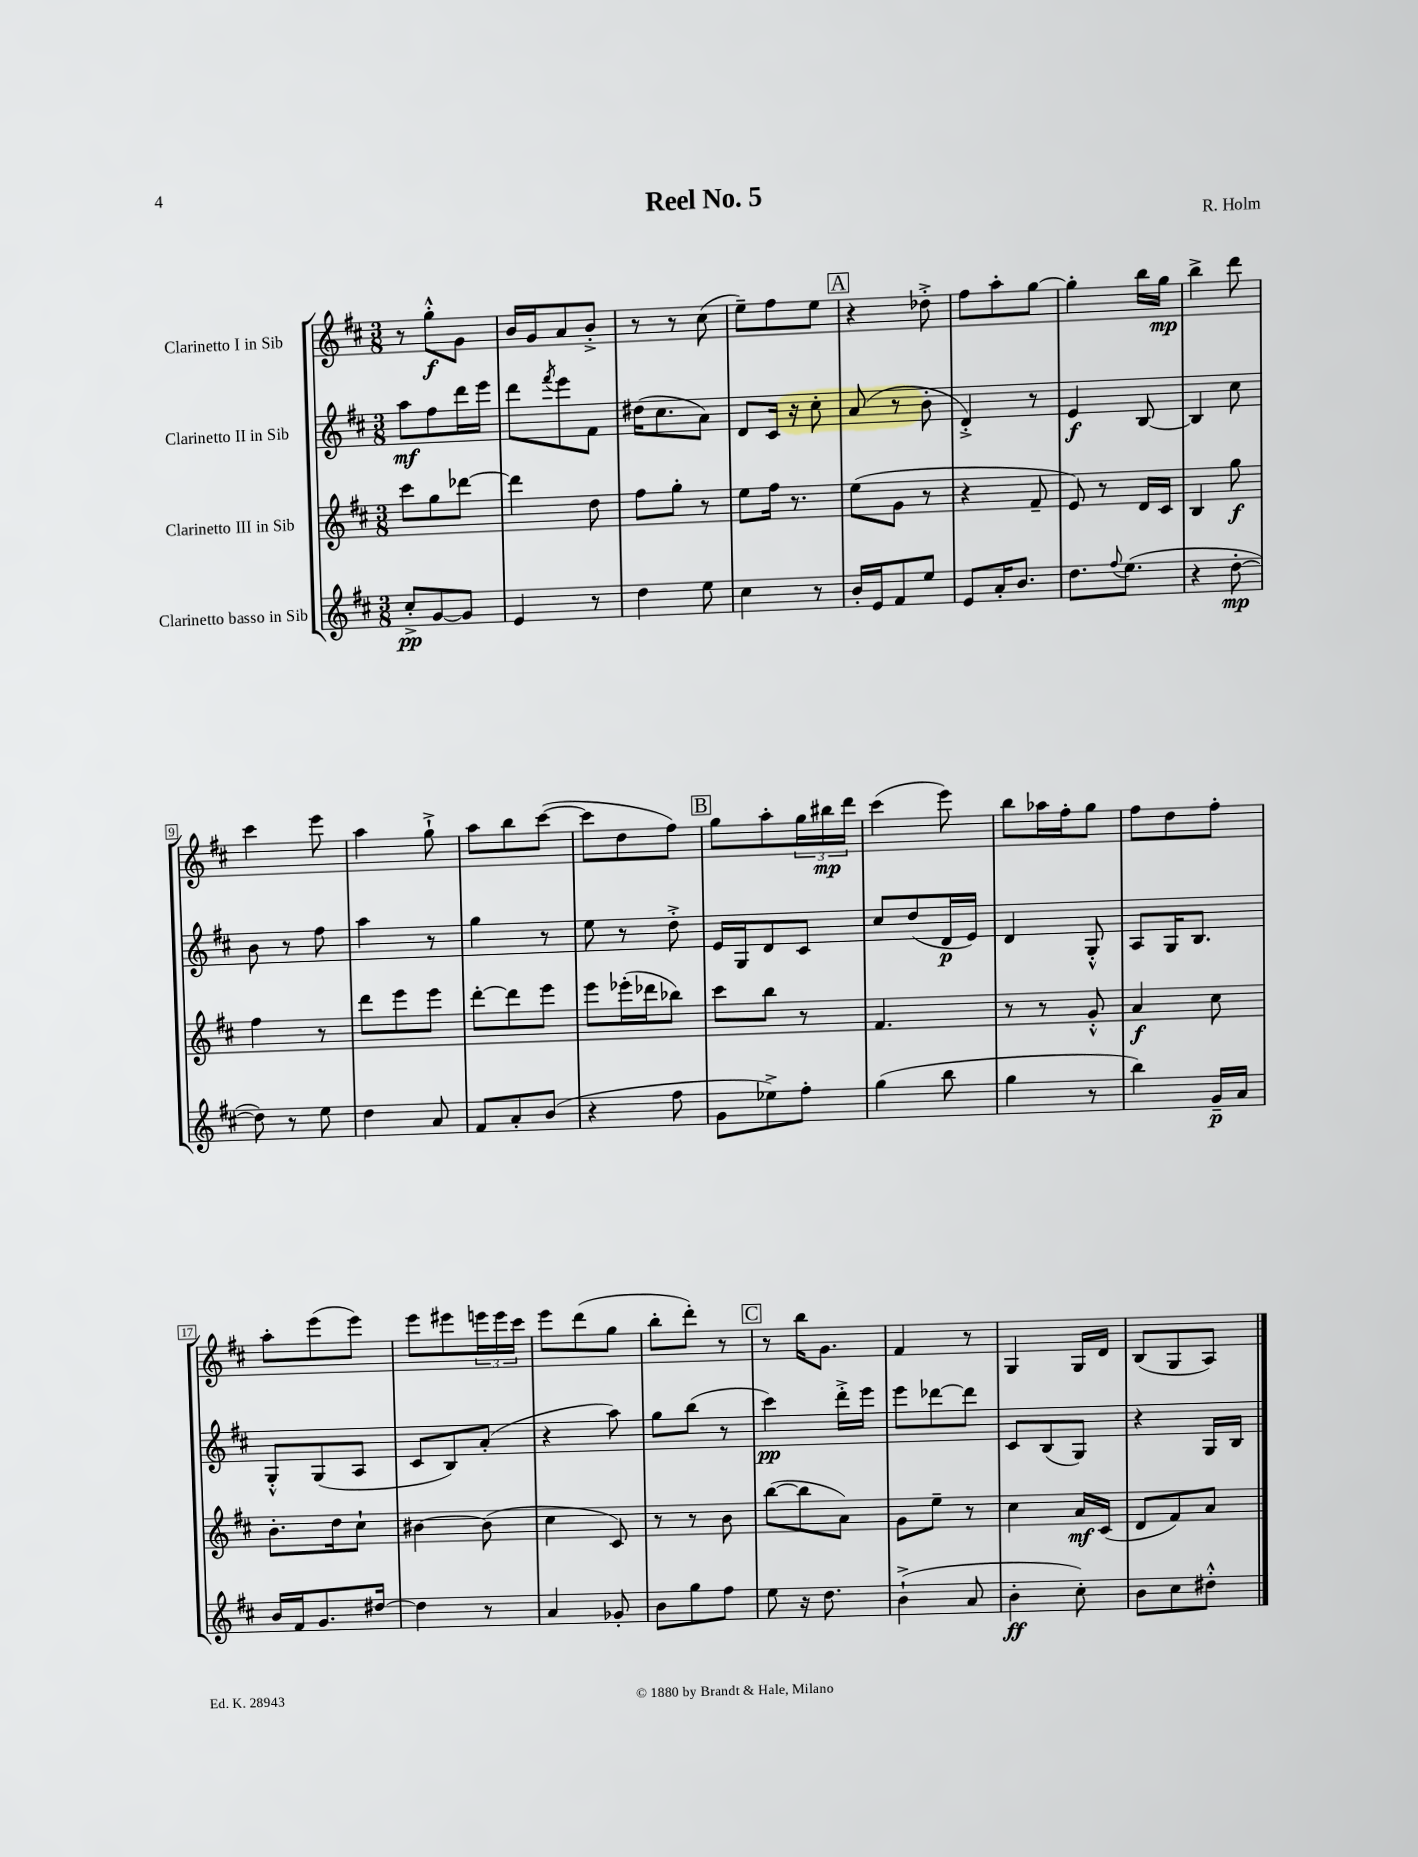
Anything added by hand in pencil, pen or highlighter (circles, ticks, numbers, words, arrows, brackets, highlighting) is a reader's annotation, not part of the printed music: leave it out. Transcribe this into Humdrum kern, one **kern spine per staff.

**kern	**kern	**kern	**kern
*staff4	*staff3	*staff2	*staff1
*clefG2	*clefG2	*clefG2	*clefG2
*k[f#c#]	*k[f#c#]	*k[f#c#]	*k[f#c#]
*M3/8	*M3/8	*M3/8	*M3/8
8cc#'^/L	8ccc#\L	8aa\L	8r
[8g/	8gg\	8ff#\	8gg'^^\L
8g/]J	[8ddd-\J	16ddd\L	8g\J
.	.	16eee\JJ	.
=	=	=	=
4e/	4ddd-\]	8ddd\L	16b/LL
.	.	.	16g/J
.	.	8qfff#/	.
.	.	8eee\	8a/
8r	8dd\	8f#\J	8b'^/J
=	=	=	=
4dd\	8ff#\L	(16dd#\LK	8r
.	.	8.cc#\	.
.	8gg'\J	.	8r
8ee\	8r	8a\J)	(8cc#\
=	=	=	=
4cc#\	8ee\L	8d/L	8ee~\L)
.	16ff#\Jk	16c#/Jk	8ff#\
.	8.r	16r	.
8r	.	8cc#'\	8ee\J
=	=	=	=
16b'/LL	(8ee\L	(8a/	4r
16e/J	.	.	.
8f#/	8g\J	8r	.
8ee/J	8r	8b'\	8dd-'^\
=	=	=	=
8e/L	4r	4d'^/)	8ff#\L
16a'/K	.	.	8aa'\
8.b/J	.	.	.
.	8f#~/	8r	[8gg\J
=	=	=	=
8.dd\L	8e/)	4e/	4gg'\]
.	8r	.	.
8qqff#/	.	.	.
(8.ee\J	.	.	.
.	16d/LL	[8B/	16bb\LL
.	16c#/JJ	.	16gg\JJ
=	=	=	=
4r	4B/	4B/]	4bb^\
[8dd'\	8gg\	8cc#\	8ddd\
=	=	=	=
8dd\])	4ff#\	8b\	4ccc#\
8r	.	8r	.
8ee\	8r	8ff#\	8eee\
=	=	=	=
4dd\	8ddd\L	4aa\	4aa\
.	8eee\	.	.
8a/	8eee\J	8r	8gg`^\
=	=	=	=
8f#/L	[8ddd'\L	4gg\	8aa\L
8a'/	8ddd\]	.	8bb\
(8b/J	8eee\J	8r	([8ccc#\J
=	=	=	=
4r	8eee\L	8ee\	8ccc#\]L
.	(16eee-'\L	8r	8dd\
.	16ddd-\J	.	.
8ff#\	8bb-\J)	8dd'^\	8ff#\J)
=	=	=	=
8g\L	8ccc#\L	16e/LL	8gg\L
.	.	16G/J	.
8ee-^\)	8bb\J	8d/	8aa'\
8ff#'\J	8r	8c#/J	24gg\L
.	.	.	24bb#\
.	.	.	24ddd\JJ
=	=	=	=
(4gg\	4.f#/	8cc#/L	(4ccc#\
.	.	(8dd/	.
8bb\	.	16d/L	8eee\)
.	.	16e/JJ)	.
=	=	=	=
4gg\	8r	4d/	8bb\L
.	8r	.	16aa-\L
.	.	.	16ff#'\J
8r	8g'^^/	8G'^^/	8gg\J
=	=	=	=
4bb\)	4a/	8A/L	8ff#\L
.	.	16G/K	8dd\
.	.	8.B/J	.
16g~/LL	8cc#\	.	8ff#'\J
16a/JJ	.	.	.
=	=	=	=
16b/LL	8.b'\L	8G'^^/L	8aa'\L
16f#/J	.	.	.
8.g/	.	(8G/	(8eee\
.	16dd\k	.	.
.	8cc#`\J	8A/J	8eee\J)
[16dd#/Jk	.	.	.
=	=	=	=
4dd#\]	[4b#\	8c#/L	8eee\L
.	.	8B/)	8eee#\
8r	(8b#\]	(8a'/J	24eee\L
.	.	.	24eee\
.	.	.	24ccc#\JJ
=	=	=	=
4a/	4cc#\	4r	8eee\L
.	.	.	(8ddd\
8g-'/	8c#/)	8aa\)	8gg\J
=	=	=	=
8b\L	8r	8gg\L	8bb'\L
8gg\	8r	(8bb\J	8ddd'\J)
8ff#\J	8b\	8r	8r
=	=	=	=
8ee\	([8bb\L	4ccc#\)	8r
16r	8bb\]	.	16bb\LK
8.dd\	.	.	8.g\J
.	8a\J)	16ddd'^\LL	.
.	.	16eee\JJ	.
=	=	=	=
(4b`^\	8g\L	8eee\L	4f#/
.	8ee~\J	[8ddd-\	.
8a/	8r	8ddd-\]J	8r
=	=	=	=
4b'\	4cc#\	8c#/L	4G/
.	.	(8B/	.
8cc#'\)	16a/LL	8G/J)	16G/LL
.	(16c#/JJ	.	16d/JJ
=	=	=	=
8b\L	8d/L	4r	(8B/L
8cc#\	8f#/)	.	8G/
8dd#'^^\J	8a/J	16G/LL	8A/J)
.	.	16B/JJ	.
==	==	==	==
*-	*-	*-	*-
